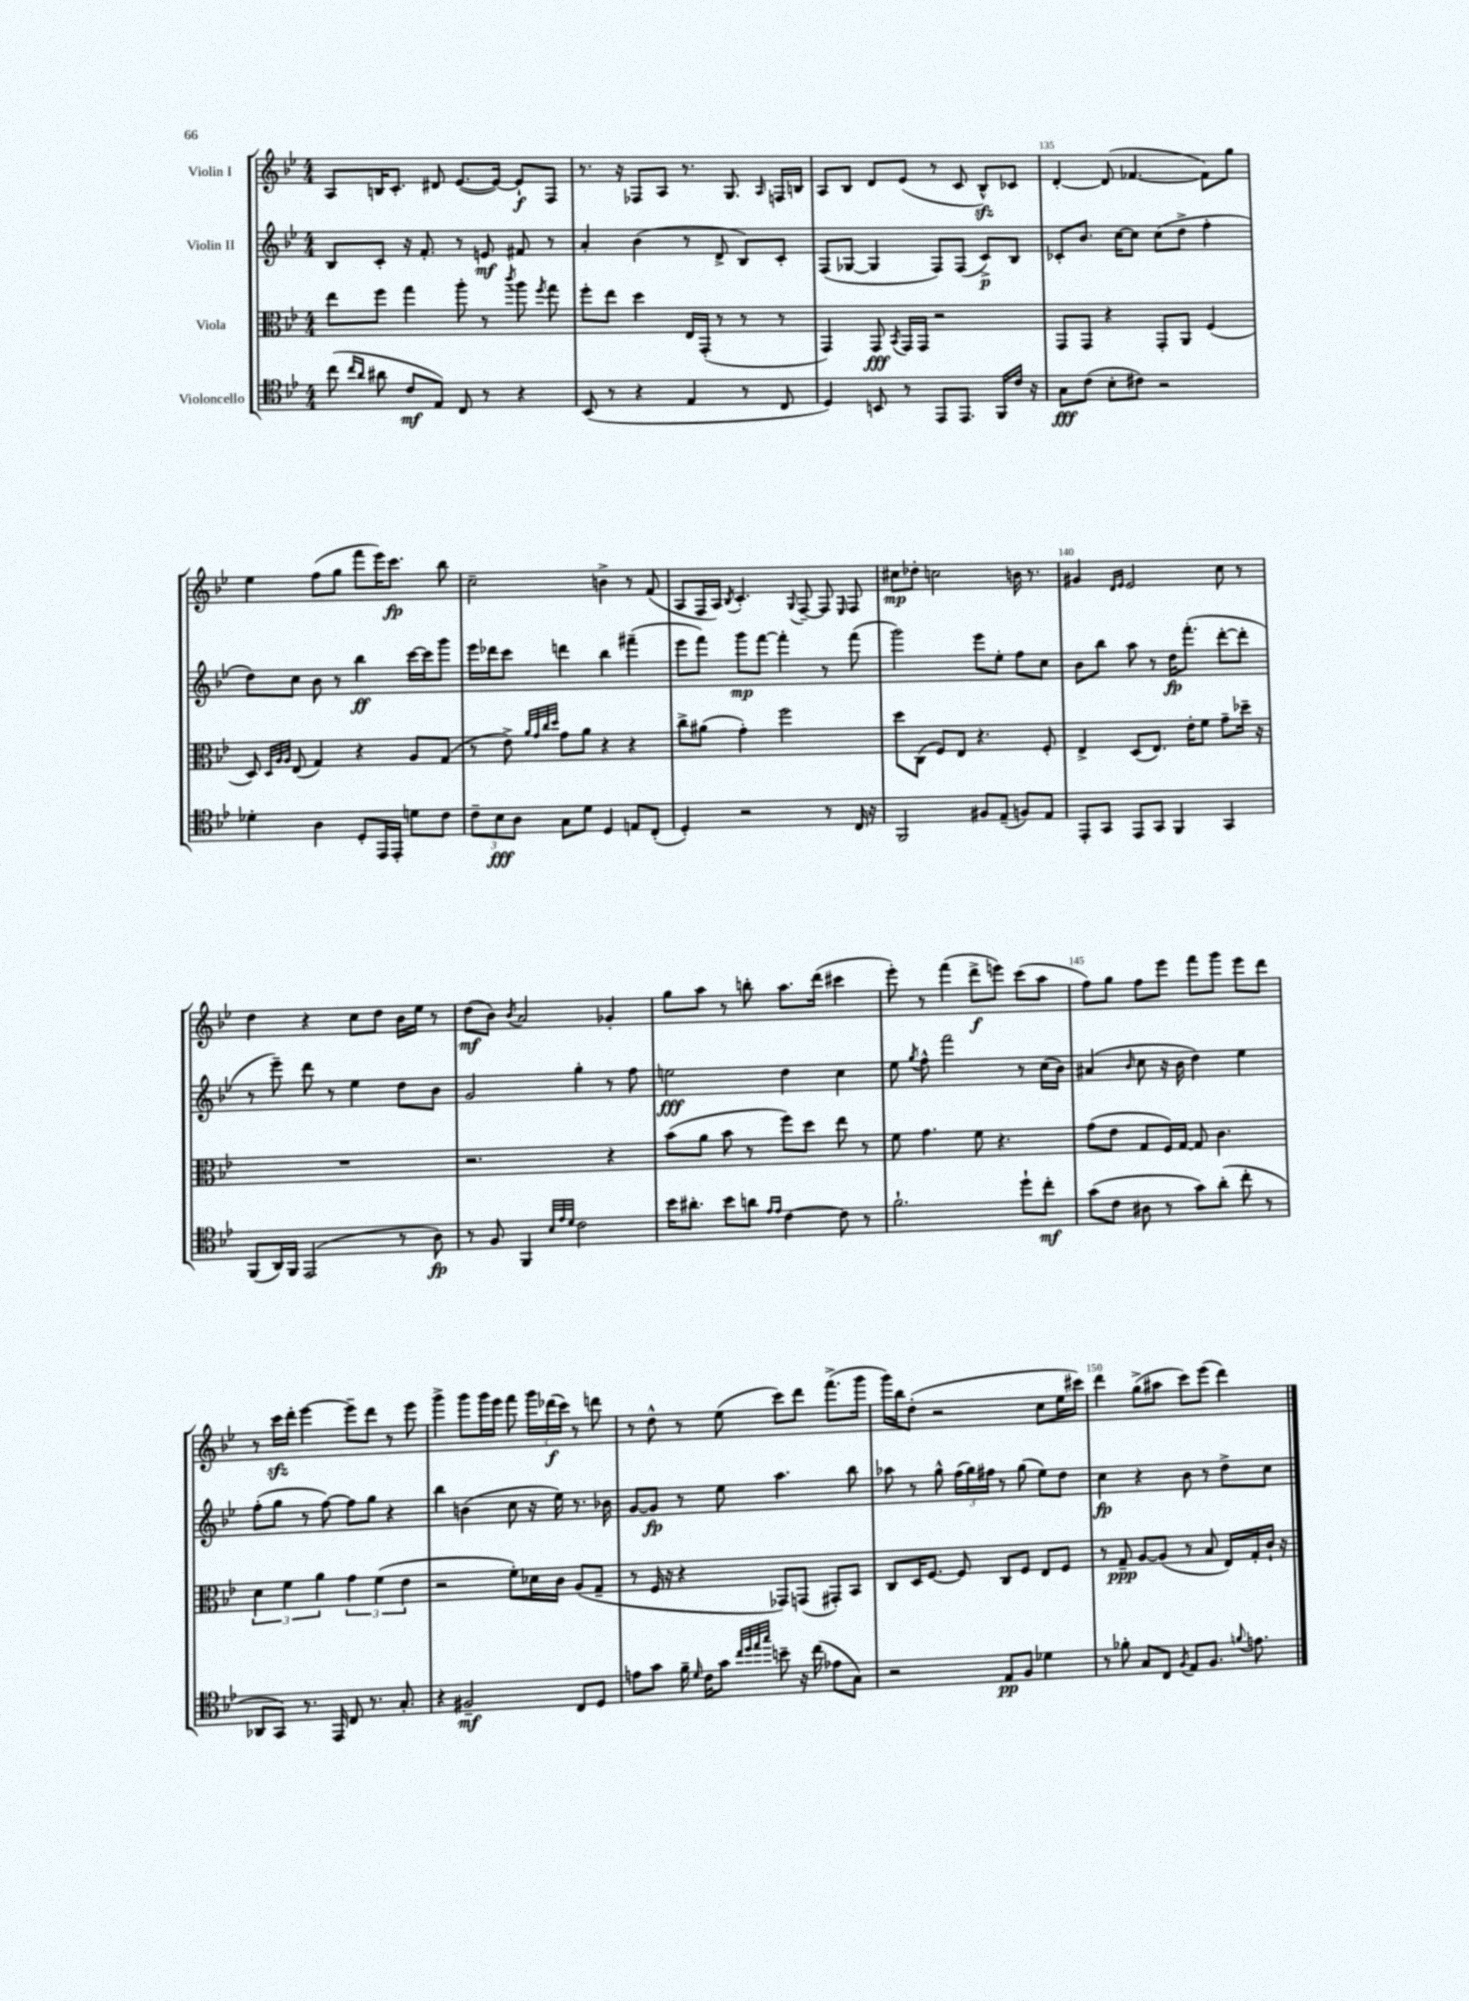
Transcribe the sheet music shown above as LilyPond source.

<<
\new StaffGroup <<
\new Staff = "s0" \with { instrumentName = "Violin I" } {
    \clef treble \key bes \major \numericTimeSignature \time 4/4
    \autoBeamOff a8[ b16 c'8.]-. dis'8 ees'8.[~( ees'16]~) ees'8[-!\f f8] |
    r8. r16 fes8[ a8] r8. g8. \grace { a16 } f16[ b16] |
    a8[ bes8] d'8[ ees'8]( r8 c'8 bes8[-^\sfz) ces'8] |
    d'4~-. d'8( fes'4.~ fes'8[) g''8] |
    ees''4 f''8[( g''8] f'''8[ ees'''16) c'''8.]\fp bes''8 |
    c''2-- b'4-> r8 f'8( |
    a8[ f16 a16]) \acciaccatura { bes8 } c'4.-. \appoggiatura { g8 } f8~-- f8 \grace { ees16 } f8 |
    cis''8[\mp des''8]-. c''2 b'16 r8. |
    gis'4 \grace { d'16[ ees'16] } ees'2 c''8 r8 |
    d''4 r4 c''8[ d''8] bes'16[ ees''16] r8 |
    d''8[\mf( bes'8]) \acciaccatura { bes'8 } a'2 ges'4-. |
    g''8[ a''8] r8 b''8-. a''8.[ d'''16]( cis'''4 |
    ees'''8-.) r8 f'''4( d'''8[->\f e'''8]) c'''8[( a''8] |
    f''8[) g''8] f''8[ ees'''8] f'''8[ g'''8] ees'''8[ d'''8] |
    r8 c'''16[\sfz d'''16]-. ees'''4~ ees'''8[-- d'''8] r8 ees'''8 |
    g'''4-> g'''8[ g'''16 ees'''16] f'''8 \tuplet 3/2 { g'''16[ des'''16\f( c'''16]) } r8 d'''8 |
    r8 d''8-^ r8 ees''8( c'''8[) d'''8] f'''8.[->( g'''16] |
    g'''16[) bes''16 d''8]-.( r2 c''8[ ees''16 cis'''16]) |
    d'''4 g''8[->( ais''8] c'''8[) ees'''8]( d'''4) \bar "|." |
}
\new Staff = "s1" \with { instrumentName = "Violin II" } {
    \clef treble \key bes \major \numericTimeSignature \time 4/4
    \autoBeamOff bes8[ c'8]-. r16 f'8.-. r8 e'8\mf fis'8 r8 |
    a'4-. bes'4( r8 d'8-> bes8[) c'8]-. |
    f8[( ges8]~ ges4 f8[) f8]( c'8[->\p) bes8] |
    ces'8[-. bes'8.] c''16[~ c''8] c''8[( d''8]-> f''4-. |
    d''8[) c''8] bes'8 r8 bes''4\ff c'''16[~ c'''16 g'''8] |
    ees'''16[ des'''16 c'''8] d'''4 bes''4 fis'''4--( |
    ees'''8[ f'''8]) g'''8[\mp f'''8]~ f'''4-. r8 f'''8( |
    g'''2) ees'''8[ ees''8]-. f''8[ c''8] |
    bes'8[ bes''8] a''8 r8 d''16[\fp f'''8.]-.( d'''8[~-. d'''8]-. |
    r8 ees'''8--) d'''8 r8 ees''4 d''8[ bes'8] |
    g'2 g''4-. r8 f''8 |
    e''2\fff d''4 c''4 |
    ees''8 \acciaccatura { g''8 } f''8-^ f'''2 r8 c''16[( bes'16]) |
    ais'4( \grace { bes'16 } c''8 r16 bes'16 d''4) ees''4 |
    f''8[-.( g''8] r8 f''8~) f''8[ g''8] r4 |
    bes''4 b'4( c''8 r16 ees''16) r8. bes'16 |
    g'8[~ g'8]\fp r8 ees''8 a''4. bes''8 |
    aes''8 r8 g''8-^ \tuplet 3/2 { f''16[( g''16) fis''16] } r8 g''8( ees''8[) d''8] |
    c''4\fp r4 bes'8 r8 d''8[-> c''8] \bar "|." |
}
\new Staff = "s2" \with { instrumentName = "Viola" } {
    \clef alto \key bes \major \numericTimeSignature \time 4/4
    \autoBeamOff ees''8[ f''8] g''4 a''8-. r8 \acciaccatura { c'''8 } a''8 \acciaccatura { f''8 } g''8 |
    f''8[-. ees''8] d''4 ees16[ g,16]-.( r8 r8 r8 |
    g,4) g,8\fff \acciaccatura { bes,8 } g,16[ g,16] r2 |
    g,8[ g,8] r4 g,8[-. a,8] f4( |
    d8) \grace { d32[ a32 a32] } ees8( g4) r4 a8[ g8]( |
    r8 ees'8->) \grace { a'32[ g'32 c''32 d''32] } g'8[ a'8] r4 r4 |
    c''8[-> ais'8]( g'4-.) f''2 |
    d''8[ c8]( f8[) ees8] r4. f8-. |
    ees4-> d8[( ees8.]) ees'16[-. f'8] g'8[-- des''16]-- r16 |
    R1 |
    r2. r4 |
    bes'8[( a'8] bes'8 r8 f''8[) d''8] ees''8 r8 |
    f'8 g'4. f'8 r4. |
    g'8[( ees'8] g8[ f16) g16]~ g8 c'4. |
    \tuplet 3/2 { d'4 f'4 a'4 } \tuplet 3/2 { g'4 f'4( ees'4 } |
    r2 f'8[-.) des'16 c'16] a8[( g8]-- |
    r8 f16 r16 r4 ges,8[) g,8]( gis,8[-.) bes,8] |
    c8[ d16 f8.]~ f8 c8[ f8] ees8[ f8] |
    r8 g8--\ppp a8[~ a8]( r8 bes8 ees16[) g16-. c'16]-! r16 \bar "|." |
}
\new Staff = "s3" \with { instrumentName = "Violoncello" } {
    \clef tenor \key bes \major \numericTimeSignature \time 4/4
    \autoBeamOff c''8( \grace { c''16[ a'16] } ais'8 c'8[\mf ees8]) c8 r8 r4 |
    bes,8( r8 r4 ees4 r8 c8 |
    d4) b,8 r8 ees,8[ ees,8.] f,16[ c'16] r16 |
    g8[\fff c'8]( bes8[-. cis'8]) r2 |
    des'4-. a4 d8[-. ees,16 ees,16]-. d'8[ c'8] |
    \tuplet 3/2 { c'8[-- bes8\fff a8] } g8[ d'8] d4 e8[ c8]-.( |
    d4-.) r2 r8 c16 r16 |
    f,2 fis8[ ees8]--( f8[) ees8] |
    ees,8[-. g,8] ees,8[ g,8] f,4 g,4 |
    f,8[( a,16) f,16] ees,2( r8 a8\fp) |
    r8 f8 f,4 \grace { bes32[ ees'32 d'32] } c'2 |
    bes'16[ ais'8.]-. bes'8[ a'8] \grace { ees'16[ ees'16] } c'4~ c'8 r8 |
    f'2.-! d''8[-! c''8]-.\mf |
    g'8[( c'8] ais8 r8 g'8[) a'8]-.( c''8-. r8 |
    aes,8[ g,8]) r8. ees,16 c8 r8. g8.-. |
    r4 fis2--\mf c8[ d8] |
    e'8[ g'8] f'16-- \grace { d'16 } c'16[ g'8] \grace { c''32[ d''32 ees''32 g''32] } b'8-- r16 c''16( ees'8[ g8]) |
    r2 ees8[\pp f8] des'4 |
    r8 fes'8-. g8[ c8] \acciaccatura { f8 } ees8[ f8.] \appoggiatura { f'8 } e'8. \bar "|." |
}
>>
>>
\layout { \context { \Score currentBarNumber = #132 \override BarNumber.break-visibility = ##(#f #t #t) barNumberVisibility = #(every-nth-bar-number-visible 5) } }
